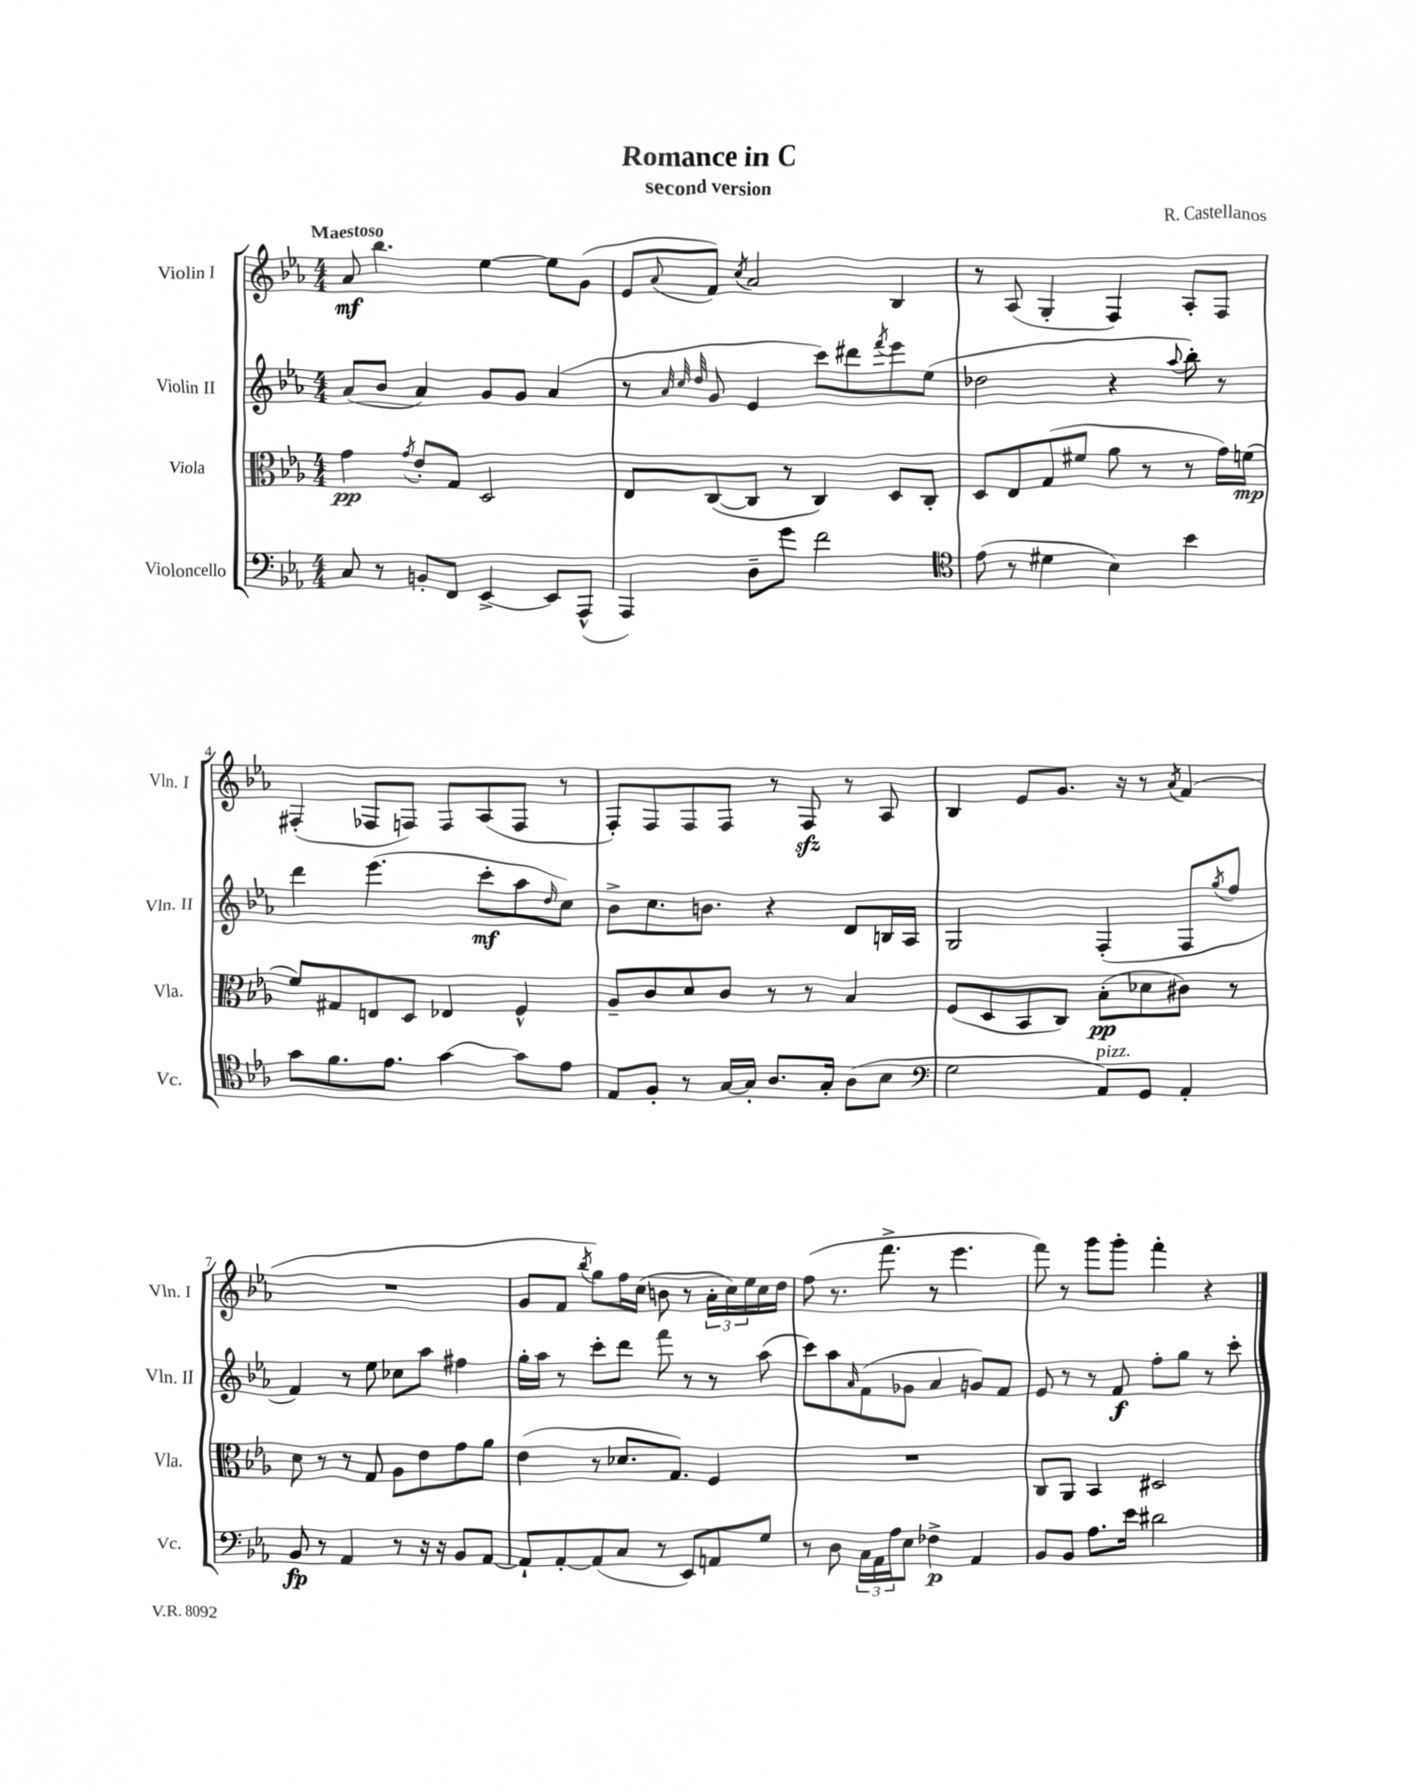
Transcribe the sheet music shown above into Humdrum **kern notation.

**kern	**dynam	**kern	**dynam	**kern	**dynam	**kern	**dynam
*part4	*part4	*part3	*part3	*part2	*part2	*part1	*part1
*staff4	*staff4	*staff3	*staff3	*staff2	*staff2	*staff1	*staff1
*I"Violoncello	*	*I"Viola	*	*I"Violin II	*	*I"Violin I	*
*I'Vc.	*	*I'Vla.	*	*I'Vln. II	*	*I'Vln. I	*
*clefF4	*	*clefC3	*	*clefG2	*	*clefG2	*
*k[b-e-a-]	*	*k[b-e-a-]	*	*k[b-e-a-]	*	*k[b-e-a-]	*
*M4/4	*	*M4/4	*	*M4/4	*	*M4/4	*
=1	=1	=1	=1	=1	=1	=1	=1
!	!	!	!	!	!	!LO:TX:a:B:t=Maestoso	!
8C/	.	4g\	pp	(8a-/L	.	8a-/	mf
8r	.	.	.	8b-/J	.	4.bb-\	.
.	.	8qg/	.	.	.	.	.
8BBn'/L	.	8e-'/L	.	4a-/)	.	.	.
8FF/J	.	8G/J	.	.	.	.	.
[4EE-^/	.	2D/	.	8g/L	.	[4ee-\	.
.	.	.	.	8g/J	.	.	.
8EE-/L]	.	.	.	(4a-/	.	8ee-\L]	.
(8AAA-^^/J	.	.	.	.	.	(8g\J	.
=2	=2	=2	=2	=2	=2	=2	=2
4AAA-/)	.	8E-/L	.	8r	.	8e-/L	.
.	.	.	.	32qqa-/	.	.	.
.	.	.	.	32qqcc/	.	.	.
.	.	.	.	32qqdd/	.	8qqa-/	.
.	.	([8C/	.	8g/	.	8f/J)	.
.	.	.	.	.	.	8qcc/	.
8D~\L	.	8C/J]	.	4e-/	.	2a-/	.
8g\J	.	8r	.	.	.	.	.
2f\	.	4C/)	.	8ccc\L)	.	.	.
.	.	.	.	8ddd#X\	.	.	.
.	.	.	.	8qfff/	.	.	.
.	.	8D/L	.	8eee-\	.	4B-/	.
.	.	8C'/J	.	(8ee-\J	.	.	.
=3	=3	=3	=3	=3	=3	=3	=3
*clefC4	*	*	*	*	*	*	*
(8e-\	.	8D/L	.	2dd-X\	.	8r	.
8r	.	8E-/	.	.	.	(8A-/	.
4d#X\	.	(8G/	.	.	.	4G'/	.
.	.	8f#X/J	.	.	.	.	.
4B-\)	.	8a-\	.	4r	.	4F/)	.
.	.	8r	.	.	.	.	.
.	.	.	.	8qqaa-/	.	.	.
4b-\	.	8r	.	8bb-'\)	.	8A-'/L	.
.	.	16g\LL)	.	8r	.	8F/J	.
.	.	(16fn\JJ	mp	.	.	.	.
!!LO:LB:g=z
=4	=4	=4	=4	=4	=4	=4	=4
8g\L	.	8f/L)	.	4ddd\	.	(4F#X'/	.
8.f\	.	8G#X/	.	.	.	.	.
.	.	8En/	.	(4.eee-\	.	8F-X/L	.
8.e-\J	.	.	.	.	.	.	.
.	.	8D/J	.	.	.	8Fn/J)	.
[4g\	.	4E-X/	.	.	.	8F/L	.
.	.	.	.	8ccc'\L	mf	(8A-/	.
8g\L]	.	4F^^/	.	8aa-\	.	8F/J	.
.	.	.	.	16qqdd/	.	.	.
8e-\J	.	.	.	8cc\J)	.	8r	.
=5	=5	=5	=5	=5	=5	=5	=5
8E-/L	.	8A-~/L	.	8b-^\L	.	8F'/L)	.
8F'/J	.	8c/	.	8.cc\	.	8F/	.
8r	.	8d/	.	.	.	8F/	.
.	.	.	.	8.bn\J	.	.	.
[16G/LL	.	8c/J	.	.	.	8F/J	.
16G'/JJ]	.	.	.	.	.	.	.
8.A-/L	.	8r	.	4r	.	8r	.
.	.	8r	.	.	.	8Fzz/	.
16G'/Jk	.	.	.	.	.	.	.
(8A-\L	.	4B-/	.	8d/L	.	8r	.
8B-\J	.	.	.	16Bn/L	.	8A-/	.
.	.	.	.	16A-/JJ	.	.	.
=6	=6	=6	=6	=6	=6	=6	=6
*clefF4	*	*	*	*	*	*	*
2G\	.	(8F/L	.	2G/	.	4B-/	.
.	.	8D/	.	.	.	.	.
.	.	8BB-/	.	.	.	8e-/L	.
.	.	8C/J)	.	.	.	8.g/J	.
!LO:TX:a:i:t=pizz.	!	!	!	!	!	!	!
8AA-/L)	.	(8B-'\L	pp	(4F'/	.	.	.
.	.	.	.	.	.	16r	.
8GG/J	.	8d-X\	.	.	.	8r	.
.	.	.	.	.	.	8qa-/	.
4AA-'/	.	8c#X\J)	.	8F/L	.	(4f/	.
.	.	.	.	8qgg/	.	.	.
.	.	8r	.	8ff/J	.	.	.
!!LO:LB:g=z
=7	=7	=7	=7	=7	=7	=7	=7
8BB-/	fp	8d\	.	4f/)	.	1r	.
8r	.	8r	.	.	.	.	.
4AA-/	.	8r	.	8r	.	.	.
.	.	8G/	.	8ee-\	.	.	.
8r	.	8A-\L	.	8cc-X\L	.	.	.
16r	.	8e-\	.	8aa-\J	.	.	.
16r	.	.	.	.	.	.	.
8BB-/L	.	8g\	.	4ff#X\	.	.	.
[8AA-/J	.	8a-\J	.	.	.	.	.
=8	=8	=8	=8	=8	=8	=8	=8
8AA-`/L]	.	(4e-\	.	16gg'\LL	.	8g/L	.
.	.	.	.	16aa-\JJ	.	.	.
[8AA-'/	.	.	.	8r	.	8f/J	.
.	.	.	.	.	.	8qbb-/	.
(8AA-/]	.	8r	.	8ccc'\L	.	8gg\L)	.
8C/J	.	8.d-X/L	.	8ddd\J	.	16ff\L	.
.	.	.	.	.	.	(16cc\JJ	.
8r	.	.	.	8fff\	.	8bn\	.
.	.	8.G/J)	.	.	.	.	.
8EE-/L)	.	.	.	8r	.	8r	.
8AAn/	.	4F/	.	8r	.	24a-'\LL	.
.	.	.	.	.	.	24cc\)	.
.	.	.	.	.	.	24ee-\	.
8G/J	.	.	.	(8aa-\	.	16cc\	.
.	.	.	.	.	.	16dd\JJ	.
=9	=9	=9	=9	=9	=9	=9	=9
8r	.	1r	.	8ccc\L)	.	(8ff\	.
8D\	.	.	.	8aa-\	.	8.r	.
.	.	.	.	16qqa-/	.	.	.
24C\LL	.	.	.	(8f\	.	.	.
24AA-\	.	.	.	.	.	.	.
.	.	.	.	.	.	8.fff^\	.
24A-\J	.	.	.	.	.	.	.
8E-\J	.	.	.	8g-X\J	.	.	.
4F-X^\	p	.	.	4a-/	.	8r	.
.	.	.	.	.	.	4.eee-\	.
4AA-/	.	.	.	8gn/L)	.	.	.
.	.	.	.	8f/J	.	.	.
=10	=10	=10	=10	=10	=10	=10	=10
8BB-/L	.	8C/L	.	8e-/	.	8fff\)	.
8BB-/J	.	8AA-/J	.	8r	.	8r	.
8.A-\L	.	4BB-/	.	8r	.	8ggg\L	.
.	.	.	.	8f/	f	8ggg'\J	.
16e-\Jk	.	.	.	.	.	.	.
2d#X\	.	2D#X/	.	8ff'\L	.	4fff'\	.
.	.	.	.	8gg\J	.	.	.
.	.	.	.	8r	.	4r	.
.	.	.	.	8ccc'\	.	.	.
==	==	==	==	==	==	==	==
*-	*-	*-	*-	*-	*-	*-	*-
